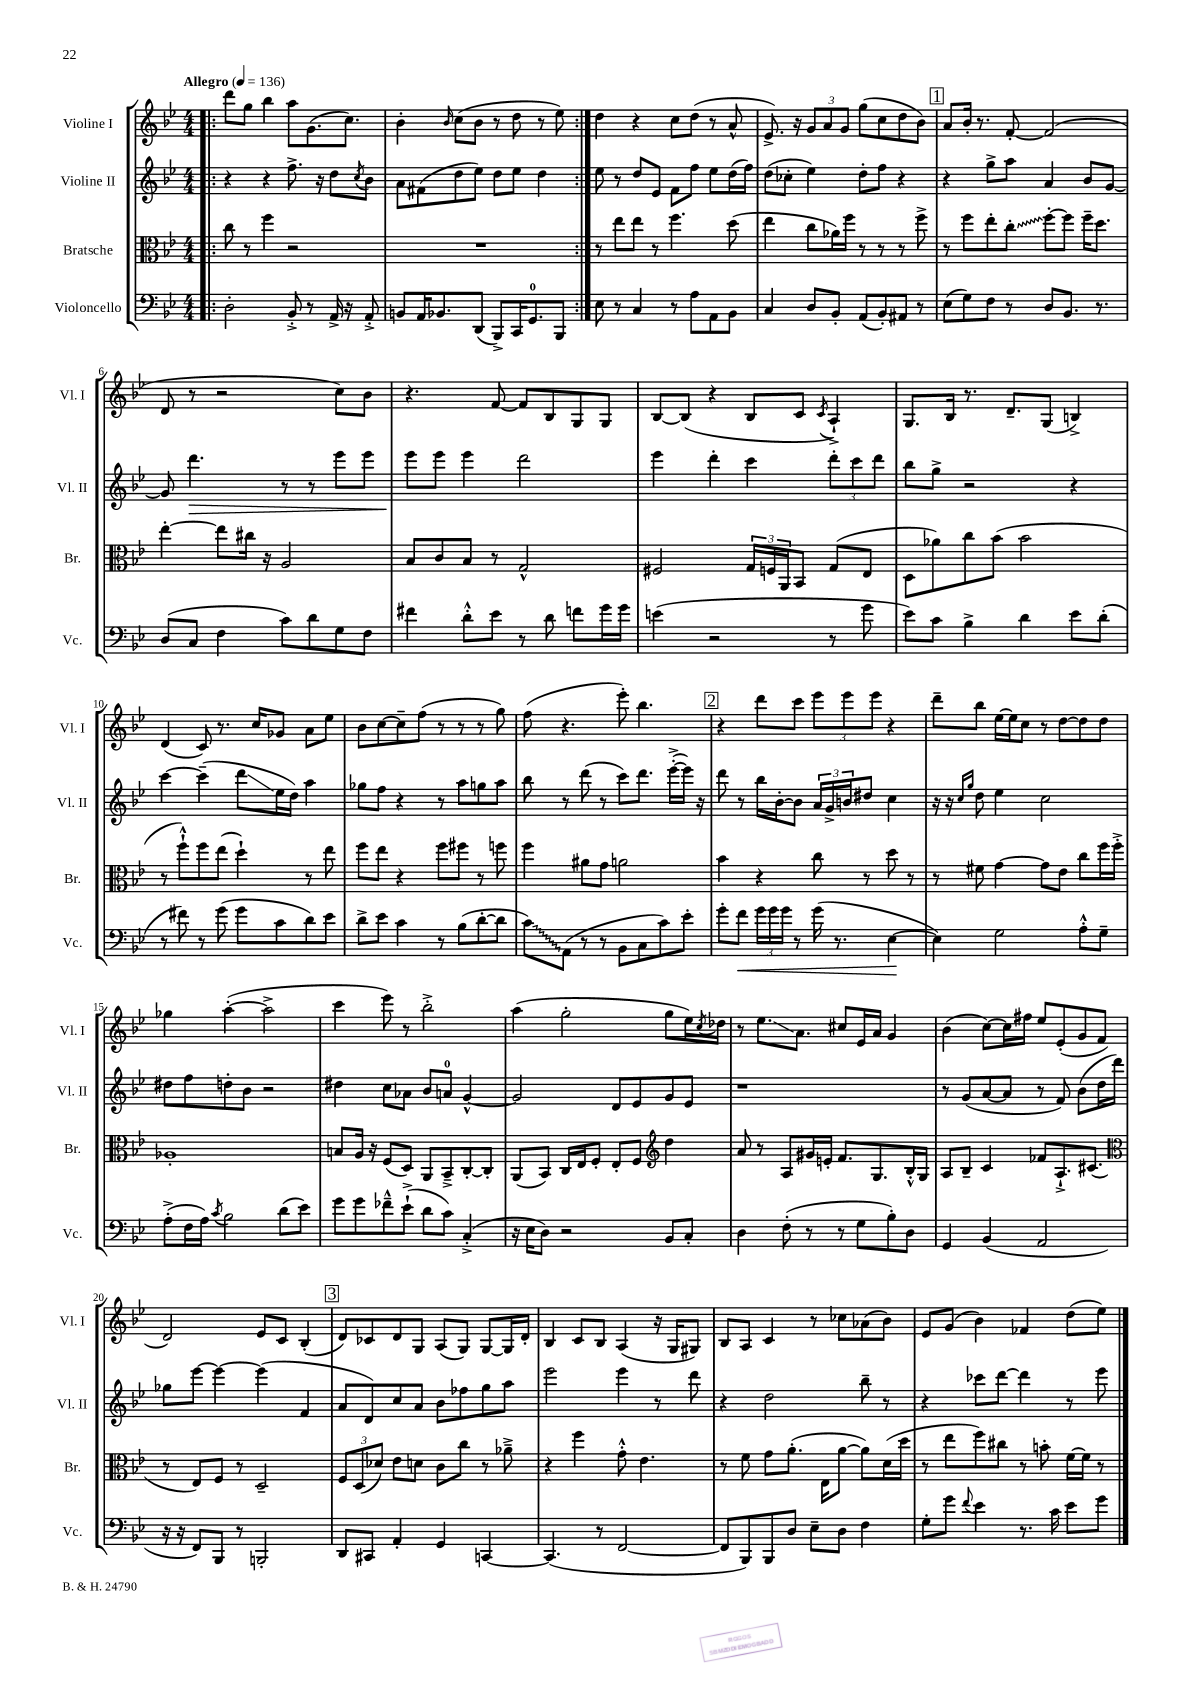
<<
\new StaffGroup <<
\new Staff = "s0" \with { instrumentName = "Violine I" shortInstrumentName = "Vl. I" } {
    \clef treble \key bes \major \numericTimeSignature \time 4/4 \tempo "Allegro" 4 = 136
    \repeat volta 2 { \bar ".|:" d'''8 g''8 bes''4 a''8 g'8.( c''8.) |
    bes'4-. \grace { bes'16 } c''8( bes'8 r8 d''8 r8 ees''8) | }
    d''4 r4 c''8 d''8( r8 a'8-^ |
    ees'8.->) r16 \tuplet 3/2 { g'8 a'8 g'8 } g''8( c''8 d''8 bes'8) |
    \mark \markup { \box "1" } a'8 bes'16-. r8. f'8~-. f'2( |
    d'8 r8 r2 c''8) bes'8 |
    r4. f'8~ f'8 bes8 g8 g8 |
    bes8~ bes8( r4 bes8 c'8 \acciaccatura { c'8 } a4-!->) |
    g8. bes16 r8. d'8.-- g8( b4->) |
    d'4( c'8) r8. c''16 ges'8 a'8 ees''8 |
    bes'8 c''8~ c''8-- f''8( r8 r8 r8 g''8) |
    f''8( r4. ees'''8-.) bes''4. |
    \mark \markup { \box "2" } r4 d'''8 c'''8 \tuplet 3/2 { ees'''8 ees'''8 ees'''8 } r4 |
    d'''8-- bes''8 ees''16~ ees''16 c''8 r8 d''8~ d''8 d''8 |
    ges''4 a''4~-.( a''2-> |
    c'''4 ees'''8) r8 bes''2-.-> |
    a''4( g''2-. g''8 ees''16) \acciaccatura { c''8 } des''16 |
    r8 ees''8.\glissando a'8. cis''8 ees'16 a'16 g'4 |
    bes'4( c''8~) c''16 fis''16 ees''8 ees'8-.( g'8 f'8 |
    d'2) ees'8 c'8 bes4-.( |
    \mark \markup { \box "3" } d'8) ces'8 d'8 g8 a8( g8) g8~ g16 d'16-. |
    bes4 c'8 bes8 a4( r16 g16 gis8) |
    bes8 a8 c'4 r8 ces''8 aes'8( bes'8) |
    ees'8 g'8( bes'4) fes'4 d''8( ees''8) \bar "|." |
}
\new Staff = "s1" \with { instrumentName = "Violine II" shortInstrumentName = "Vl. II" } {
    \clef treble \key bes \major \numericTimeSignature \time 4/4
    \repeat volta 2 { \bar ".|:" r4 r4 f''8.-> r16 d''8 \acciaccatura { c''8 } bes'8 |
    a'8 fis'8( d''8 ees''8) d''8 ees''8 d''4 | }
    ees''8 r8 d''8 ees'8 f'8 f''8 ees''8 d''16( f''16) |
    d''8( ces''8-. ees''4) d''8-. f''8 r4 |
    \mark \markup { \box "1" } r4 g''8-> a''8 a'4 bes'8 g'8~ |
    g'8 d'''4.\> r8 r8 ees'''8 ees'''8 |
    ees'''8\! ees'''8 ees'''4 d'''2 |
    ees'''4 d'''4-. c'''4 \tuplet 3/2 { d'''8-. c'''8 d'''8 } |
    bes''8 g''8-> r2 r4 |
    c'''4~ c'''4--( d'''8\glissando ees''16 d''16) a''4 |
    ges''8 f''8 r4 r8 a''8 g''8 a''8 |
    bes''8 r8 d'''8( r8 c'''8) d'''8. ees'''16~-.->( ees'''16) r16 |
    \mark \markup { \box "2" } d'''8 r8 bes''16 bes'16~-. bes'8 \tuplet 3/2 { a'16 g'16-> b'16 } dis''8 c''4 |
    r16 r16 \grace { c''16 g''16 } d''8 ees''4 c''2 |
    dis''8 f''8 d''8-. bes'8 r2 |
    dis''4 c''8 aes'8 bes'8 a'8-0 g'4~-^ |
    g'2 d'8 ees'8 g'8 ees'8 |
    r1 |
    r8 g'8( a'8~ a'8 r8 f'8) bes'8( d''16 d'''16) |
    ges''8 ees'''8~ ees'''4~ ees'''4( f'4 |
    \mark \markup { \box "3" } a'8 d'8) c''8 a'8 bes'8 fes''8 g''8 a''8 |
    ees'''2 ees'''4 r8 d'''8 |
    r4 d''2 bes''8-- r8 |
    r4 ces'''8 d'''8~ d'''4 r8 ees'''8 \bar "|." |
}
\new Staff = "s2" \with { instrumentName = "Bratsche" shortInstrumentName = "Br." } {
    \clef alto \key bes \major \numericTimeSignature \time 4/4
    \repeat volta 2 { \bar ".|:" c''8 r8 f''4 r2 |
    R1 | }
    r8 ees''8 ees''8 r8 f''4. d''8( |
    ees''4 c''8 aes'16) f''16 r8 r8 r8 f''8-> |
    \mark \markup { \box "1" } r8 f''8 ees''8-. \once \override Glissando.style = #'zigzag c''8-.\glissando f''8~-. f''8 f''16-- d''8. |
    ees''4~-. ees''8 cis''16 r16 a2 |
    bes8 c'8 bes8 r8 g2-^ |
    fis2 \tuplet 3/2 { g16 f16 a,16 } bes,8 g8( ees8 |
    d8 aes'8) c''8 bes'8( bes'2 |
    r8 f''8-!-^) f''8 ees''8( d''4-!) r8 ees''8 |
    f''8 ees''8 r4 f''8 fis''8 r8 f''8 |
    f''4 ais'8 g'8 a'2 |
    \mark \markup { \box "2" } bes'4 r4 c''8 r8 d''8 r8 |
    r8 fis'8 g'4~ g'8 ees'8 c''8 f''16 f''16-.-> |
    aes1-. |
    b8 a16 r16 f8( d8) a,8 bes,8---> c8~-. c8-. |
    a,8( bes,8) c16 ees16 f8-. ees8-. f8 \clef treble d''4 |
    a'8 r8 a8 gis'16 e'16-. f'8. g8. bes16-.-^ g16 |
    a8 bes8-- c'4 fes'8 a8.-!-> cis'8.( |
    \clef alto r8 ees8) f8 r8 d2-- |
    \mark \markup { \box "3" } \tuplet 3/2 { f8 d8( des'8) } ees'8 d'8 c'8 c''8 r8 aes'8---> |
    r4 f''4 g'8-.-^ ees'4. |
    r8 f'8 g'8 a'8.-.( ees16 a'8~ a'8) d'16( d''16 |
    r8 ees''8 f''8) cis''8 r8 b'8-. f'16~ f'16 r8 \bar "|." |
}
\new Staff = "s3" \with { instrumentName = "Violoncello" shortInstrumentName = "Vc." } {
    \clef bass \key bes \major \numericTimeSignature \time 4/4
    \repeat volta 2 { \bar ".|:" d2-. bes,8-.-> r8 a,16-> r16 a,8-.-> |
    b,8 a,16 bes,8. d,8( bes,,8->) c,16 g,8.-0 bes,,8 | }
    ees8 r8 c4 r8 a8 a,8 bes,8 |
    c4 d8 bes,8-. a,8( bes,8-.) ais,8 r8 |
    \mark \markup { \box "1" } ees8( g8) f8 r8 d8 bes,8. r8. |
    d8( c8 f4 c'8) d'8 g8 f8 |
    fis'4 d'8-.-^ ees'8 r8 d'8 f'8 g'16 g'16 |
    e'4( r2 r8 g'8 |
    ees'8) c'8 bes4-> d'4 ees'8 d'8-.( |
    r8 fis'8) r8 g'8( g'8 c'8 d'8) ees'8 |
    d'8-> ees'8 c'4 r8 bes8( d'8~-. d'8 |
    \once \override Glissando.style = #'zigzag c'8\glissando) a,8( r8 r8 bes,8 c8 c'8) ees'8-. |
    \mark \markup { \box "2" } g'8-. f'8\< \tuplet 3/2 { g'16 g'16 g'16 } r8 g'16( r8. ees4~\! |
    ees4) g2 a8-.-^ g8-- |
    a8-.->( f16 a16) \acciaccatura { c'8 } bes2 d'8( ees'8) |
    g'8 g'8 fes'8---^ ees'8-!->( d'8 c'8) c4-.->( |
    r16 ees16 d8) r2 bes,8 c8-. |
    d4 f8-.( r8 r8 g8 bes8-.) d8 |
    g,4 bes,4( a,2 |
    r16 r16 f,8) bes,,8 r8 b,,2-. |
    \mark \markup { \box "3" } d,8 cis,8 a,4-. g,4 c,4~ |
    c,4.( r8 f,2~ |
    f,8 bes,,8) bes,,8 d8 ees8-- d8 f4 |
    g8-. g'8 \appoggiatura { f'8 } ees'4 r8. c'16 ees'8 g'8 \bar "|." |
}
>>
>>
